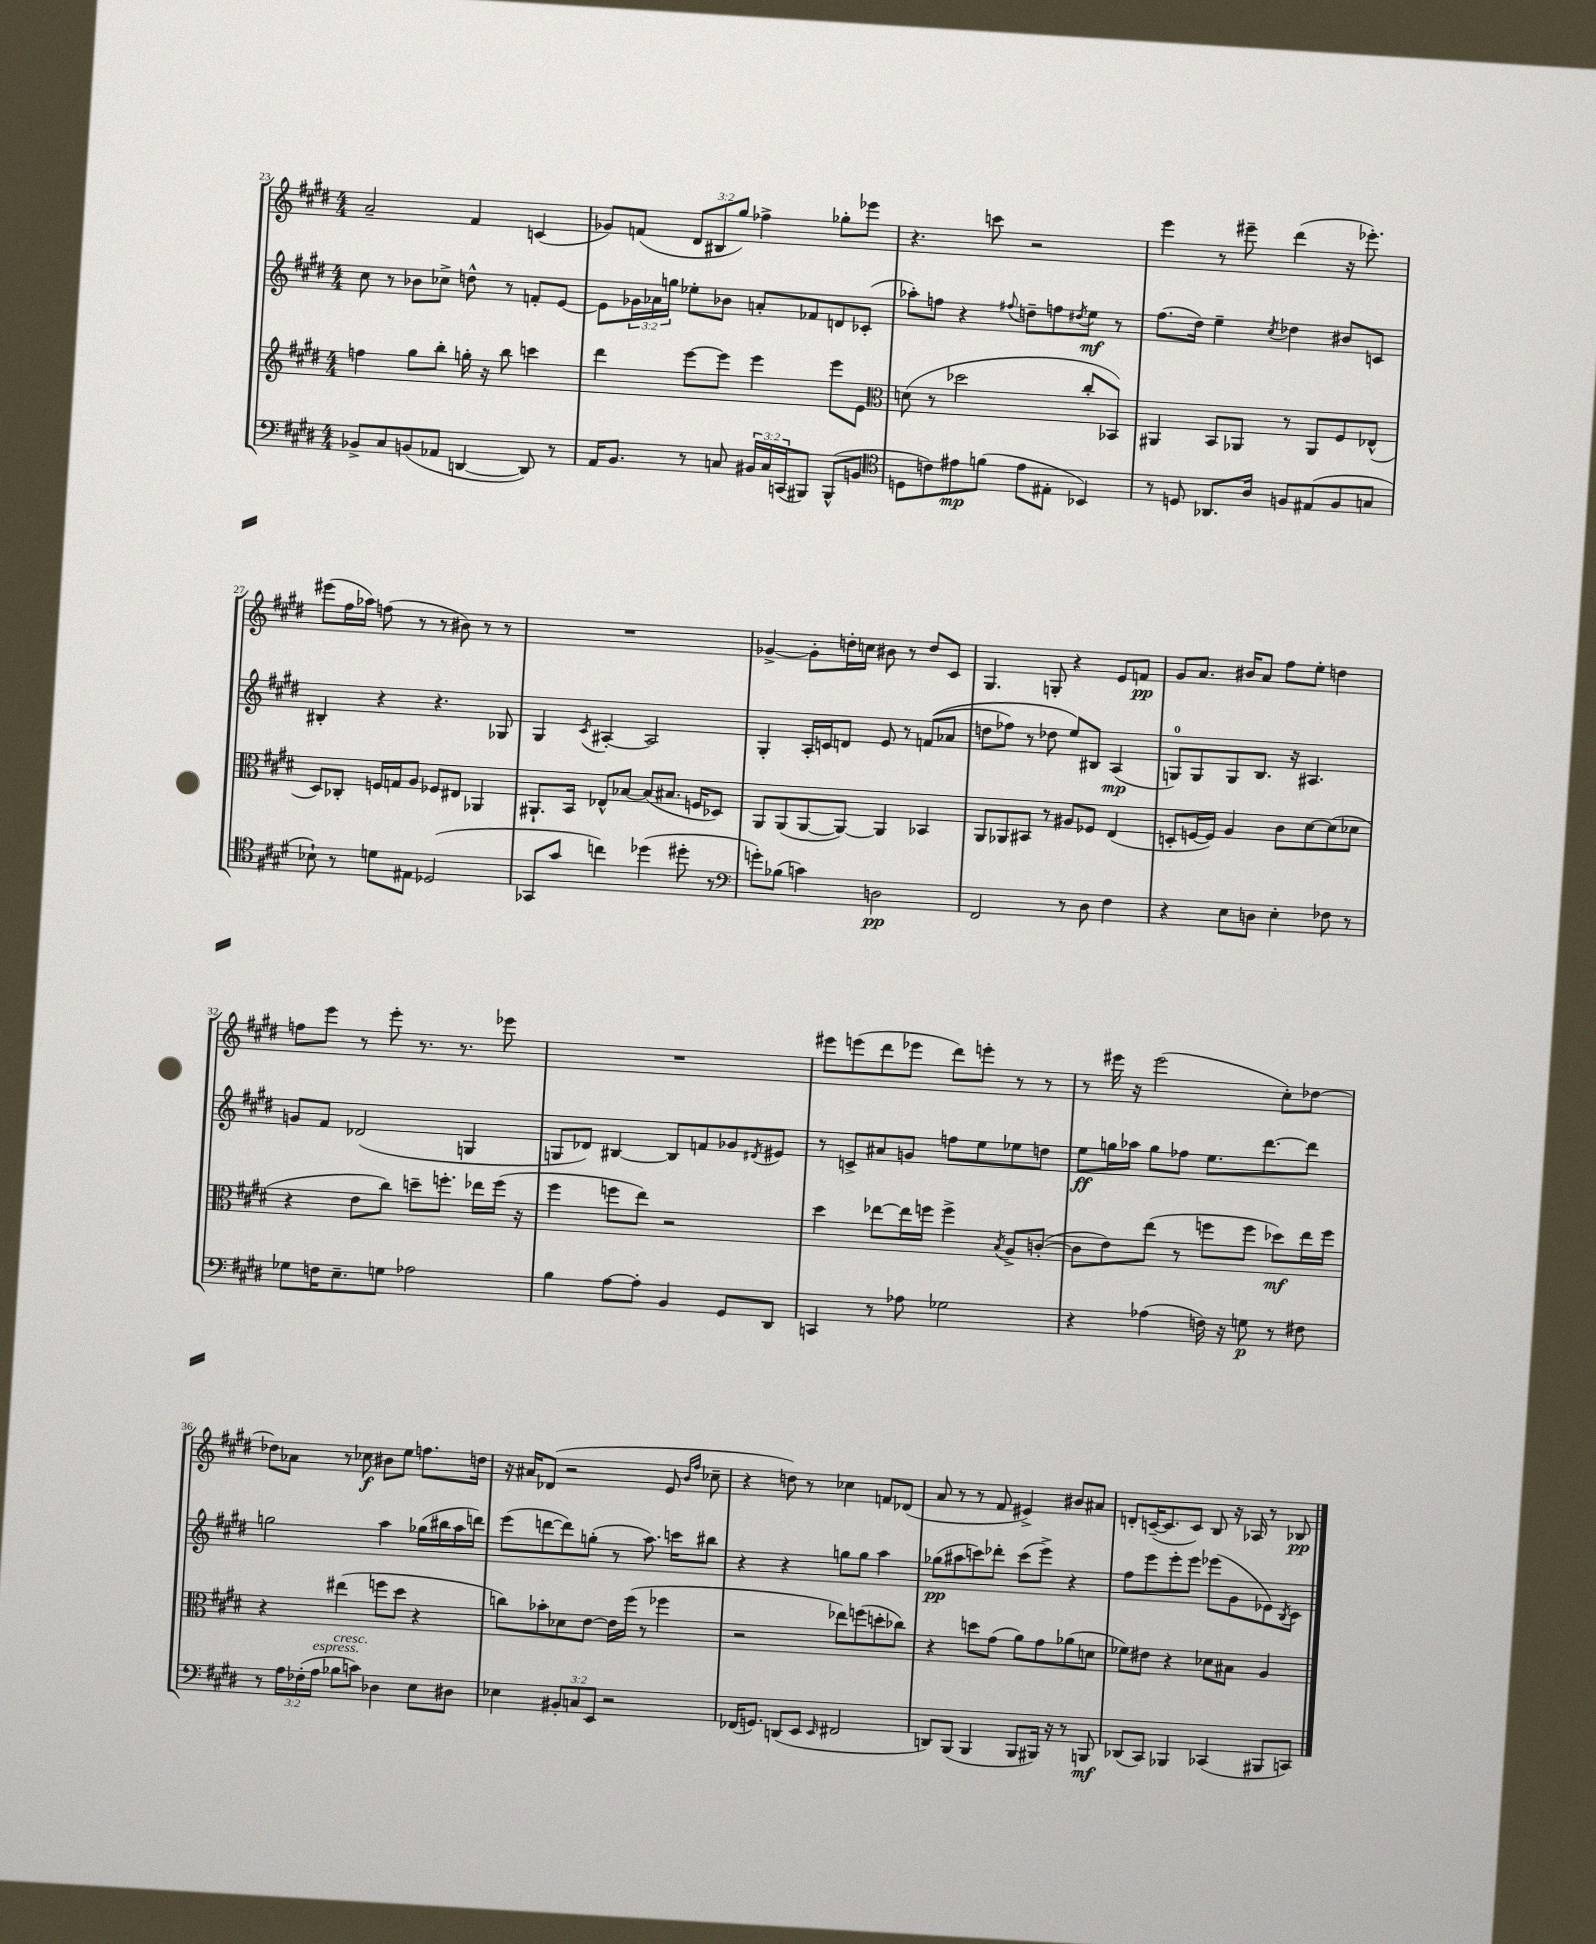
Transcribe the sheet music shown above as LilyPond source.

<<
\new StaffGroup <<
\new Staff = "s0" {
    \clef treble \key e \major \numericTimeSignature \time 4/4 \override Staff.TupletNumber.text = #tuplet-number::calc-fraction-text
    a'2-- fis'4 c'4( |
    ges'8) f'8( \tuplet 3/2 { dis'8 bis8 gis''8) } fes''4-> ges''8-. ees'''8 |
    r4. c'''8 r2 |
    e'''4 r8 eis'''8-- dis'''4( r16 ees'''8.-.) |
    eis'''8( fis''16 aes''16) f''8( r8 r8 bis'8) r8 r8 |
    R1 |
    ges'4~-> ges'8-. d''16-. c''16 bis'8 r8 d''8 cis'8 |
    gis4. g8-. r4 e'8 f'8\pp |
    gis'8 a'8. bis'16 a'8 fis''8 e''8-. d''4 |
    f''8 e'''8 r8 e'''8-. r8. r8. ees'''8 |
    R1 |
    eis'''8 e'''8( dis'''8 ees'''8 dis'''8) e'''8-. r8 r8 |
    r8 eis'''16 r16 eis'''2( cis''8-.) des''8~ |
    des''8 aes'8 r8 ces''8\f bis'8 e''8 f''8. d''16 |
    r16 ais'16 des'8( r2 e'8 \grace { b'16 fis''16 } ces''8-- |
    r4 d''8) r8 ces''4 f'8 des'8( |
    a'8 r8 r8 fis'8 eis'4->) bis'8 ais'8 |
    d'8-. c'16~--( c'8. c'8) b8 r16 aes16 r8 bes8\pp \bar "|." |
}
\new Staff = "s1" {
    \clef treble \key e \major \numericTimeSignature \time 4/4 \override Staff.TupletNumber.text = #tuplet-number::calc-fraction-text
    cis''8 r8 bes'8 ces''8-> d''8-^ r8 f'8-. e'8~ |
    e'8 \tuplet 3/2 { ges'16 aes'16 g''16 } ees''8-. bes'8 a'8-. fes'8 d'8 ces'8-.( |
    aes''8-.) f''8 r4 \appoggiatura { fis''8 } d''8-- f''8 \acciaccatura { dis''8 } e''8\mf r8 |
    fis''8.( dis''16) e''4-- \acciaccatura { cis''8 } des''4 bis'8 c'8 |
    bis4-. r4 r4. ges8 |
    gis4 \acciaccatura { cis'8 } ais4~-. ais2 |
    gis4-. a16-. c'16 d'8 e'8 r8 f'8(\( aes'8 |
    d''8 fes''8) r8 des''8 e''8\) bis8 a4\mp( |
    g8-0) g8 g8 b8. r16 ais4. |
    g'8 fis'8 des'2( g4 |
    g8 des'8) bis4~ bis8 f'8 ges'8 \acciaccatura { dis'8 } eis'8 |
    r8 c'8-> ais'8 g'8 f''8 e''8 ees''8 d''8 |
    e''8\ff g''16 aes''16 g''8 fes''8 e''8. dis'''8.~ dis'''8 |
    g''2 a''4 ges''16( bis''16 a''16 d'''16) |
    e'''8( d'''8~ d'''8) g''8-.( r8 a''8.) c'''16 bis''8 |
    r4 r4 g''8 g''8 a''4 |
    ges''8\pp( ais''8 c'''8) des'''8-. c'''8( e'''8->) r4 |
    fis''8 e'''8 e'''8-. e'''8 ees'''8( gis'8 ees'8) \acciaccatura { b8 } cis'8 \bar "|." |
}
\new Staff = "s2" {
    \clef treble \key e \major \numericTimeSignature \time 4/4
    f''4 gis''8 b''8-. g''16-. r16 b''8 c'''4 |
    dis'''4 e'''8~ e'''8 e'''4 e'''8 e'8 |
    \clef alto d'8( r8 des''2 cis''8-. bes,8) |
    ais,4 b,8 aes,8 r8 aes,8 fis8 ees8-^( |
    dis8) ces8-. f16 g16 a8 fes8 eis8 aes,4 |
    ais,8.-! b,16 ees8-^ bes8~ bes8( bis8. f16 des8) |
    a,8 a,8( a,8~ a,8~) a,4 bes,4 |
    a,8 aes,8 bis,8 r8 ais8 fes8 e4( |
    d8-. f16~ f16) a4 cis'8 dis'8~ dis'8( des'8 |
    r4 e'8 cis''8) d''8-- f''8.-. ees''16 f''16( r16 |
    fis''4 f''8 e''8) r2 |
    dis''4 ees''8~ ees''16 f''16 f''4-> \acciaccatura { b8 } a8-> c'8~-.( |
    c'8 e'8) e''8( r8 f''8 f''8 des''8\mf) e''16 f''16 |
    r4 eis''4( f''8 dis''8 r4 |
    c''8) bes'8-. des'8 e'8~ e'16 fis''16( r8 fes''4 |
    r2 ees''8) f''8( d''8-. ces''8) |
    r4 d''8 gis'8( a'8) gis'8 aes'8( d'8 |
    fes'8) eis'8 r4 des'8 bis8 a4 \bar "|." |
}
\new Staff = "s3" {
    \clef bass \key e \major \numericTimeSignature \time 4/4 \override Staff.TupletNumber.text = #tuplet-number::calc-fraction-text
    bes,8-> cis8 b,8( aes,8 d,4~ d,8) r8 |
    a,16 b,8. r8 c8 \tuplet 3/2 { bis,16 c16 c,16( } bis,,8) bis,,8-^( b,8 |
    \clef tenor d8 c'8) eis'8\mp f'8( eis'8 eis8-. bes,4) |
    r8 d8 aes,8. a16 f8 eis8( f8 g8 |
    bes8-!) r8 d'8 eis8 des2( |
    ges,8 gis'8 c''4) des''4( dis''8-. r8 |
    \clef bass g'8-.) bes8( c'4) d2\pp |
    fis,2 r8 dis8 fis4 |
    r4 e8 d8 e4-. fes8 r8 |
    ges8 f16 e8.-- g8 aes2 |
    b4 a8~ a8-. b,4 gis,8 dis,8 |
    c,4 r8 aes8 ges2 |
    r4 aes4( f16) r16 g8\p r8 fis8 |
    r8 \tuplet 3/2 { a16 fes16-.( a16^\markup { \italic "espress." } } bes8^\markup { \italic "cresc." } c'8) des4 e8 dis8 |
    ees4 \tuplet 3/2 { bis,8-. c8 e,8 } r2 |
    fes,16( g,8.) d,8( e,8 \grace { e,16 } fis,2 |
    d,8) b,,8( b,,4 b,,8 bis,,16) r16 r8 b,,8\mf |
    des,8( cis,8) bes,,4 ces,4( bis,,8 c,8) \bar "|." |
}
>>
>>
\layout { \context { \Score currentBarNumber = #23 } }
